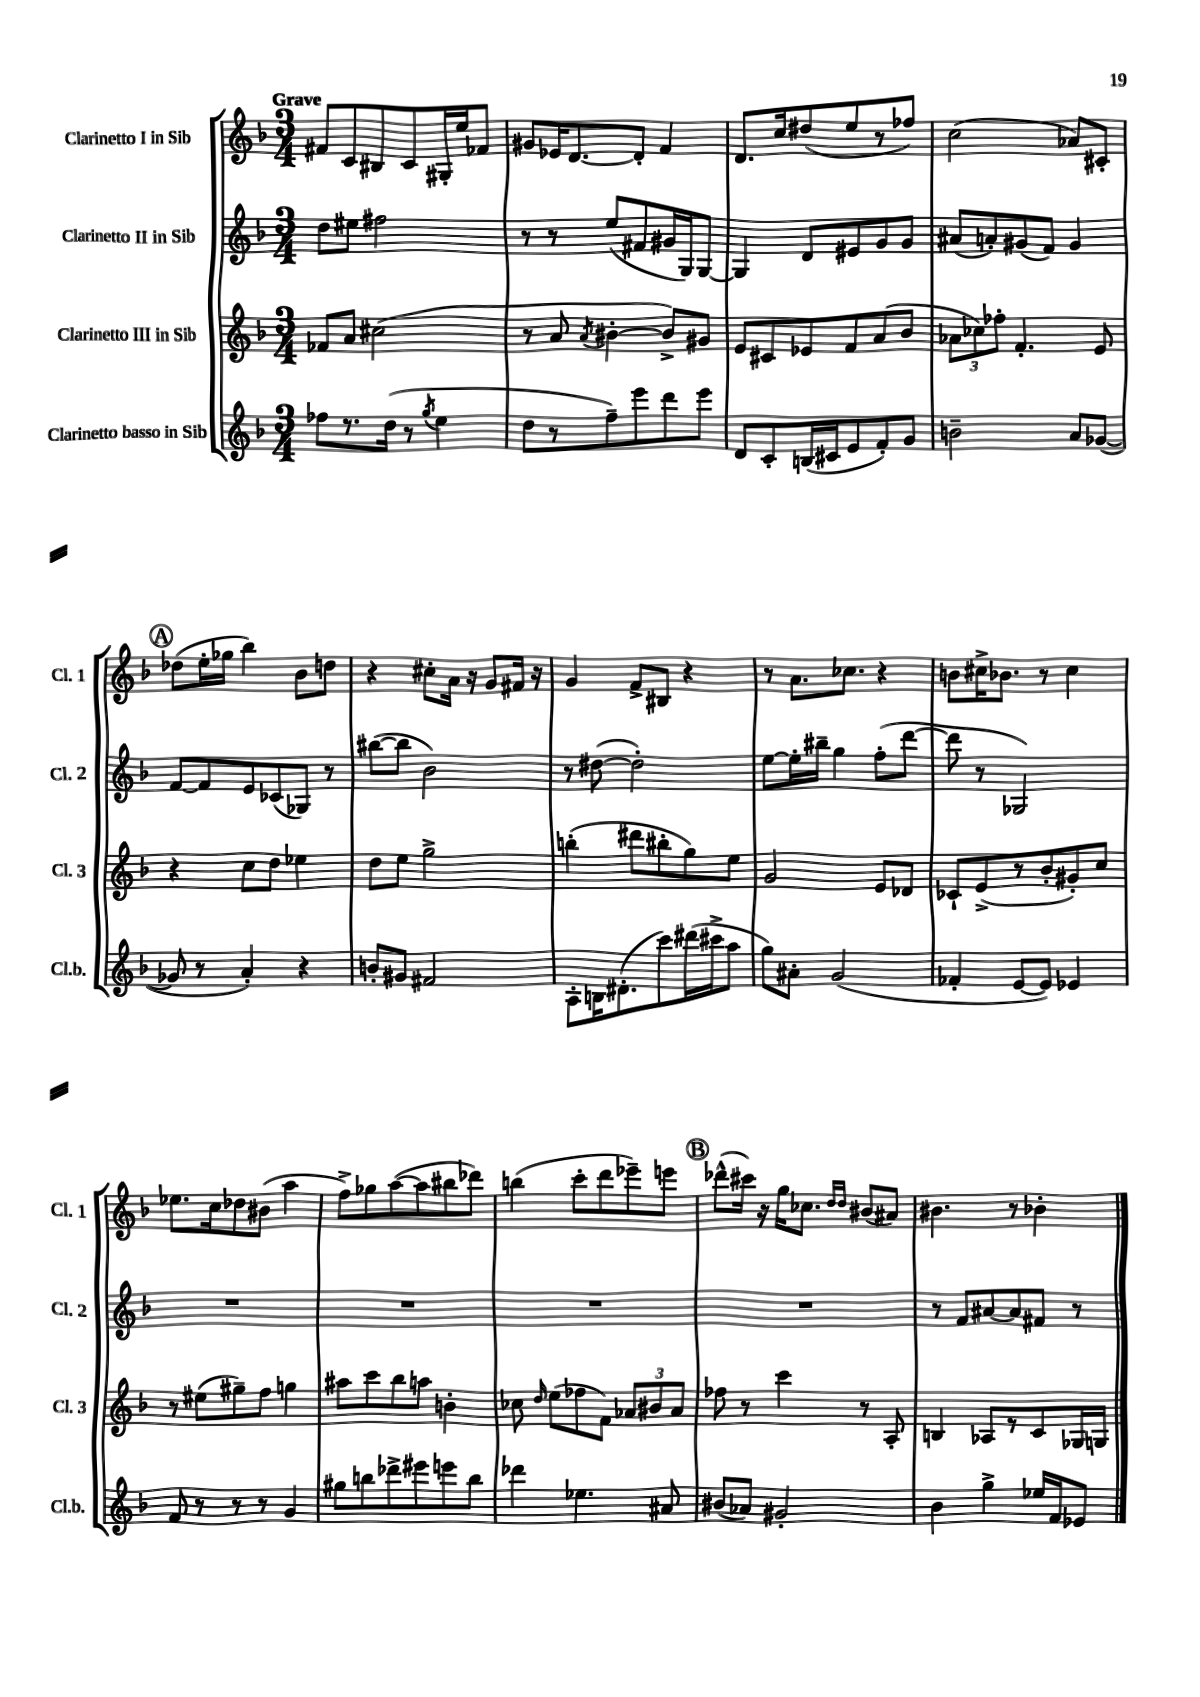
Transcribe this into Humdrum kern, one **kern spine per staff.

**kern	**kern	**kern	**kern
*staff4	*staff3	*staff2	*staff1
*clefG2	*clefG2	*clefG2	*clefG2
*k[b-]	*k[b-]	*k[b-]	*k[b-]
*M3/4	*M3/4	*M3/4	*M3/4
8ff-	8f-	8dd	8f#
8.r	8a	8ee#	8c
.	(2cc#	2ff#	8B#
(16dd	.	.	.
8r	.	.	8c
8qgg	.	.	.
4ee	.	.	16G#'
.	.	.	16ee
.	.	.	8f-
=	=	=	=
8dd	8r	8r	8g#
8r	8a	8r	16e-
.	.	.	[8.d
.	8qa	.	.
8ff~)	[4b#'	(8ee	.
8eee	.	8f#	8d']
8ddd	8b#^])	16g#	4f
.	.	16G)	.
8eee	8g#	[8G	.
=	=	=	=
8d	8e	4G]	8.d
8c'	8c#	.	.
.	.	.	16cc
(16B	8e-	8d	(8dd#
16c#	.	.	.
8e	8f	8e#	8ee
8f')	(8a	8g	8r
8g	8b-	8g	8ff-)
=	=	=	=
2b~	12a-	(8a#	(2cc
.	12cc-)	.	.
.	.	8a')	.
.	12ff-'	.	.
.	4.f'	(8g#	.
.	.	8f)	.
8a	.	4g#	8a-)
([8g-	8e	.	8c#'
=	=	=	=
8g-]	4r	[8f	(8dd-
8r	.	8f]	16ee'
.	.	.	16gg-
4a')	8cc	8e	4bb-)
.	8dd	(8c-	.
4r	4ee-	8G-)	8b-
.	.	8r	8dd
=	=	=	=
8b'	8dd	([8bb#	4r
8g#	8ee	8bb#]	.
2f#	2gg^	2b-)	8cc#'
.	.	.	16a
.	.	.	16r
.	.	.	8g
.	.	.	16f#
.	.	.	16r
=	=	=	=
8A'	(4bb'	8r	4g
16B	.	([8dd#	.
(8.d#'	.	.	.
.	8ddd#	2dd#'])	8f^
8ccc)	8bb#'	.	8B#
(16ddd#	8gg)	.	4r
16ccc#^	.	.	.
8aa	8ee	.	.
=	=	=	=
8gg)	2g	[8ee	8r
8a#'	.	16ee']	8.a
.	.	16bb#~	.
(2g	.	4gg	.
.	.	.	8.cc-
.	8e	(8ff'	4r
.	8d-	[8ddd	.
=	=	=	=
4f-'	8c-`	8ddd]	8b
.	(8e^	8r	16cc#^
.	.	.	8.b-
[8e	8r	2G-)	.
8e])	8b-'	.	8r
4e-	8g#')	.	4cc#
.	8cc	.	.
=	=	=	=
8f	8r	2.r	8.ee-
8r	(8ee#	.	.
.	.	.	16cc
8r	8gg#~)	.	8dd-
8r	8ff	.	(8b#
4g	4gg	.	4aa
=	=	=	=
8gg#	8aa#	2.r	8ff^)
8bb	8ccc	.	8gg-
8ddd-^	8bb-	.	([8aa
8eee#	8aa	.	8aa]
8eee	4b'	.	8bb#
8bb	.	.	8ddd-)
=	=	=	=
4ddd-	8cc-	2.r	(4bb
.	16qqdd	.	.
.	(8ee	.	.
4.ee-	8ff-	.	8ccc'
.	8f)	.	8ddd
.	12a-	.	8eee-~)
.	12b#	.	.
8a#	.	.	8eee
.	12a-	.	.
=	=	=	=
(8b#	8ff-	2.r	(8ddd-^^
8a-)	8r	.	16ccc#)
.	.	.	16r
2g#'	4ccc	.	16gg
.	.	.	8.cc-
.	.	.	16qqdd
.	.	.	16qqdd
.	8r	.	(8b#
.	8A'	.	8a#)
=	=	=	=
4b-	4B	8r	4.b#
.	.	8f	.
4gg^	8A-	[8a#	.
.	8r	8a#]	8r
16ee-	8c	8f#	4b-'
16f	.	.	.
8e-	16G-	8r	.
.	16G	.	.
==	==	==	==
*-	*-	*-	*-
